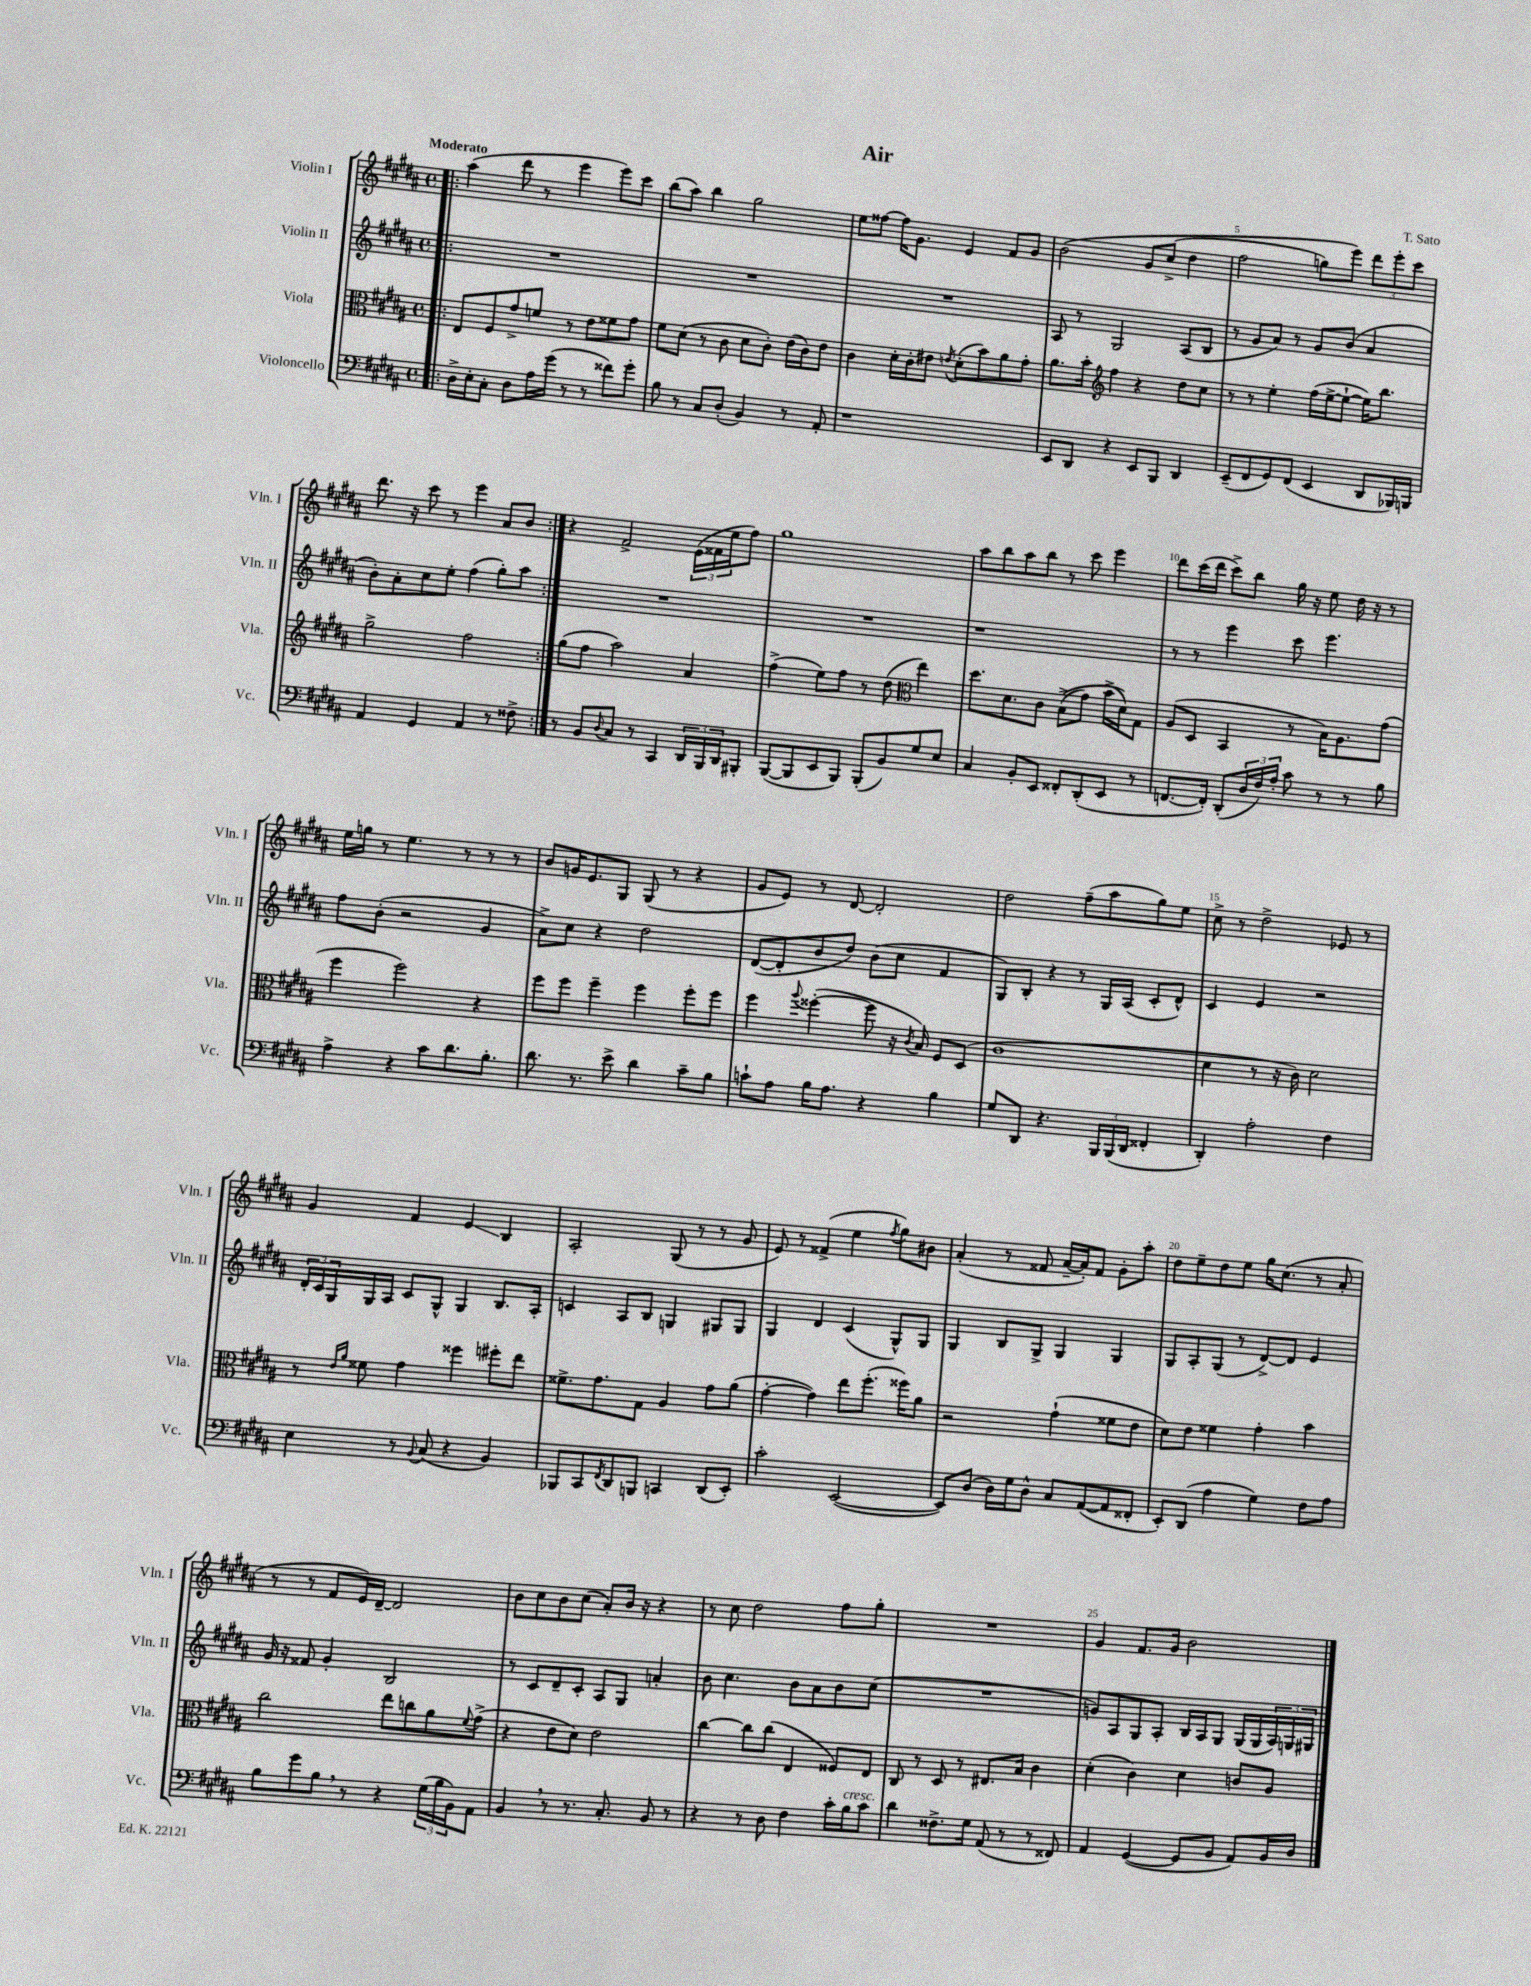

**kern	**kern	**kern	**kern
*staff4	*staff3	*staff2	*staff1
*clefF4	*clefC3	*clefG2	*clefG2
*k[f#c#g#d#a#]	*k[f#c#g#d#a#]	*k[f#c#g#d#a#]	*k[f#c#g#d#a#]
*M4/4	*M4/4	*M4/4	*M4/4
*met(c)	*met(c)	*met(c)	*met(c)
=!|:	=!|:	=!|:	=!|:
16D#^	8E	1r	(4aa#
16E'	.	.	.
8C#'	8F#	.	.
8D#	8g#^	.	8ddd#
16A#	8f	.	8r
(16g#	.	.	.
8r	8r	.	4eee
8r	8e	.	.
8f##)	8f##	.	8eee)
8g#'	8g#	.	8ccc#
=	=	=	=
8B	8f#	1r	(8bb
8r	(8d#	.	8aa#)
8C#	8r	.	4bb
(8D#'	8c#	.	.
4BB)	8d#	.	2gg#
.	8c#')	.	.
8r	(16e	.	.
.	16c#)	.	.
8AA#'	8e	.	.
=	=	=	=
1r	4c#	1r	8ee
.	.	.	[8ff##
.	16d#'	.	16ff##]
.	16c#'	.	8.g#
.	8e#	.	.
.	8qe	.	.
.	(8d#'	.	4e
.	8b)	.	.
.	8a#	.	8f#
.	8g#'	.	8g#
=	=	=	=
8EE	8.a#	8A#	&(2b
8DD#	.	8r	.
.	16b'	.	.
*	*clefG2	*	*
4r	4ff#	2G#	.
8EE	4r	.	8g#
8BBB	.	.	(8cc#^
4DD#	8dd#	(8A#	4dd#
.	8cc#	8B	.
=	=	=	=
(8EE~	8r	8r	2ff#
8FF#	8r	8g#	.
8GG#)	4ee'	8a#)	.
(8FF#	.	8r	.
4EE	(16ff#	8g#	8gg)
.	[16ee^	.	.
.	8ee`_	(8b	8eee&)
8DD#	16ee])	4a#	12ddd#
.	8.bb	.	.
.	.	.	12eee'
16BBB-)	.	.	.
.	.	.	12ccc#
16BBB	.	.	.
=	=	=	=
4AA#	2gg#^	8b')	8.ddd#
.	.	8a#'	.
.	.	.	16r
4GG#	.	8cc#	8ccc#
.	.	8ee'	8r
4AA#	2ff#	(4ff#	4eee
8r	.	8gg#')	8a#
8F##^	.	8aa#	8b
=:|!	=:|!	=:|!	=:|!
8r	(8gg#	1r	4r
8BB	8ff#	.	.
8qqD#	.	.	.
8C#	2aa#)	.	2f#^
8r	.	.	.
4CC#	.	.	.
24DD#	4a#	.	(24e
24BBB	.	.	24f##
24DD#	.	.	24ee
8BBB#'	.	.	8ff#)
=	=	=	=
([8BBB	(4ff#^	1r	1gg#
8BBB]	.	.	.
8EE	8ee)	.	.
8BBB)	8ff#	.	.
(8BBB'	8r	.	.
8BB)	(8dd#	.	.
*	*clefC3	*	*
8G#	4ee)	.	.
8E	.	.	.
=	=	=	=
4C#	8.dd#	1r	8aa#
.	.	.	8bb
.	8.d#	.	.
8BB'	.	.	8aa#
8EE	8c#	.	8bb
8FF##'	&((8B^	.	8r
(8DD#'	8g#)	.	8ccc#
8EE	(16b^	.	4eee
.	16d#)&)	.	.
8r	8G#	.	.
=	=	=	=
[8.FF	(8A#	8r	8ddd#
.	8D#	8r	(16ccc#
16FF'])	.	.	16ddd#
(8DD#'	4BB	4eee	8ccc#^)
24D#	.	.	8bb
24F#)	.	.	.
24A#'	.	.	.
8c#	8r	8ccc#	16gg#
.	.	.	16r
8r	16B)	4.eee	8ee
.	8.A#	.	.
8r	.	.	16dd#
.	.	.	16r
8B	(8g#	.	8r
=	=	=	=
4A#^	4ff#	8ff#	16ee
.	.	.	16gg
.	.	(8b'	8r
4r	2ff#)	2r	4.ee
8c#	.	.	.
8.d#	.	.	8r
.	4r	4g#	8r
8.B'	.	.	.
.	.	.	8r
=	=	=	=
8.d#	8ff#	8a#^)	8b
.	8ff#	8cc#	16g
8.r	.	.	8.e
.	4ff#~	4r	.
8e^	.	.	8G#
4d#	4ff#	2dd#	(8G#
.	.	.	8r
8c#~	8ff#'	.	4r
8B	8ff#	.	.
=	=	=	=
8c`	4ff#	([8d#	8g#
8A#	.	8d#']	8e)
.	8qqaa#	.	.
16B	([4ff##'	8b	8r
8.A#	.	.	.
.	.	8dd#)	[8d#
4r	8ff##]	(8b	2d#']
.	16r	8cc#	.
.	8qc#	.	.
.	16B)	.	.
4B	8F#	4f#	.
.	(8D#	.	.
=	=	=	=
8G#	1c#	8G#)	2dd#
8DD#	.	8B'	.
4.r	.	4r	.
.	.	8r	(8ff#~
24BBB	.	16G#	8aa#
(24BBB	.	.	.
.	.	(16A#	.
24DD#	.	.	.
4FF##'	.	8c#'	8gg#)
.	.	8d#^^)	8ee
=	=	=	=
4DD#')	4d#	4c#	8cc#^
.	.	.	8r
2A#'	8r	4e	2dd#^
.	16r	.	.
.	16c#)	.	.
.	2d#	2r	.
4F#	.	.	8e-
.	.	.	8r
=	=	=	=
4E	8r	24d#'	4g#
.	.	24c#	.
.	.	24G#	.
.	16qqe	.	.
.	16qqa#	.	.
.	8f##	16G#	.
.	.	16A#	.
8r	4g#	8c#	4f#
8qqBB	.	.	.
(8C#	.	8G#^^	.
4r	4ff##	4G#	4e
4BB)	8ff#'	8.B	4B
.	8ee	.	.
.	.	16A#'	.
=	=	=	=
8BBB-	8.f##^	4c	2A#'
8CC#	.	.	.
.	8.g#	.	.
8qFF#	.	.	.
8DD#	.	8A#	.
8BBB	8G#	8B	.
4CC	4A#	4G	(8G#
.	.	.	8r
(8DD#	8g#	8G#	8r
8EE')	(8a#	8G#	8g#
=	=	=	=
2c#'	[4g#'	4G#	8e)
.	.	.	8r
.	4g#])	4d#	(4f##^
([2EE	8ee	(4c#	4ee
.	(8.ff#'	.	.
.	.	.	8qff#
.	.	8G#^^)	8gg#)
.	16ff##)	.	.
.	8a#	8G#	8b#
=	=	=	=
8EE])	2r	4G#	(4a#'
(8D#	.	.	.
16D#)	.	8B	8r
16G#	.	.	.
8D#^^	.	8G#^	8f##
8C#	(4g#`	4G#	[16a#~
.	.	.	16a#'])
([8AA#	.	.	8f##
8AA#]	8f##	4G#	8g#'
8FF##'	8e	.	8aa#'
=	=	=	=
8EE')	8d#)	8G#	8dd#
(8DD#	8e	8A#'	8ee~
4A#	4f##	(8G#	8dd#
.	.	8r	8ee
4G#)	4g#'	[8d#^)	16gg#
.	.	.	(8.cc#
.	.	8d#]	.
8F#	4b	4e	8r
8A#	.	.	8a#'
=	=	=	=
8B	2cc#	16g#	8r
.	.	16r	.
8g#	.	8f##	8r
8B	.	4g#'	8f#
8r	.	.	16e)
.	.	.	[16d#~
4r	8ee	2B	2d#]
.	8cc	.	.
(24G#	8a#	.	.
24B	.	.	.
24BB)	.	.	.
.	8qqf#	.	.
8AA#	(8g#^	.	.
=	=	=	=
4BB	4r	8r	8b
.	.	8c#	8cc#
8r	8e	8d#~	8b
8.r	8d#)	8c#'	(8cc#
.	2e	8A#	8a#')
8.C#'	.	.	.
.	.	8G#	16b
.	.	.	16r
8BB	.	4a'	4r
8r	.	.	.
=	=	=	=
4r	[4cc#	8b	8r
.	.	4.cc#	8cc#
8r	8cc#]	.	2dd#
8D#	(8cc#	.	.
4F#	4E	8b	.
.	.	8a#	.
16c#'	8F##)	8b	8ff#
16B	.	.	.
8c#	8E	(8cc#	8gg#'
=	=	=	=
4d#	8C#	1r	1r
.	8r	.	.
8.F##^	8D#	.	.
.	8r	.	.
16G#	.	.	.
(8AA#	8.E#	.	.
8r	.	.	.
.	16B	.	.
8r	4c#	.	.
8FF##)	.	.	.
=	=	=	=
4AA#	(4d#'	8g)	4g#
.	.	8A#	.
([4GG#	4c#)	8G#	8.f#
.	.	8A#'	.
.	.	.	16g#
8GG#]	4d#	16B	2b
.	.	16A#	.
8BB	.	8G#	.
8AA#)	8c	(16G#	.
.	.	16G#	.
16BB	8A#	24A#)	.
.	.	24G	.
16D#	.	.	.
.	.	24G#	.
==	==	==	==
*-	*-	*-	*-
